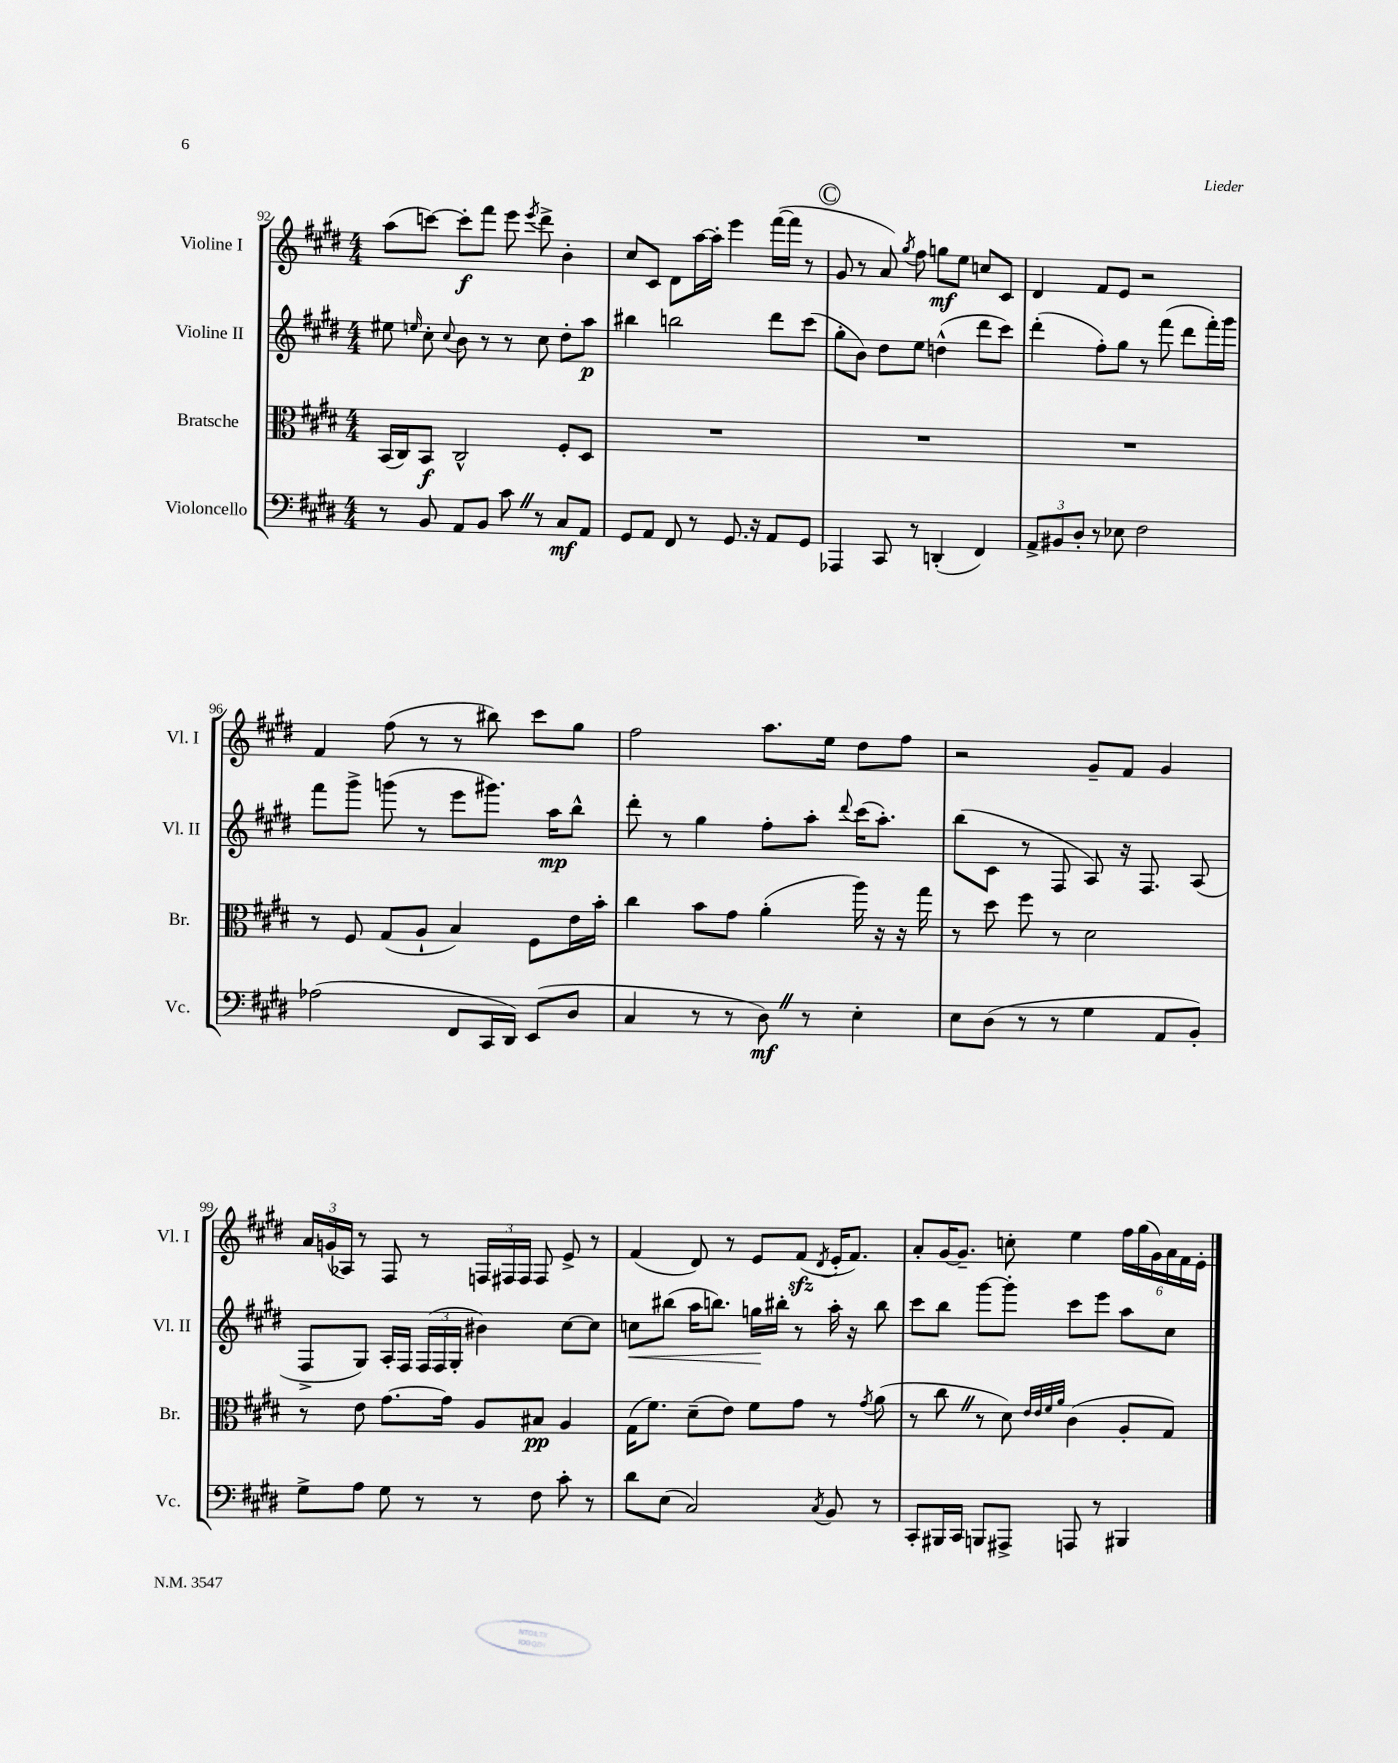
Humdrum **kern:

**kern	**kern	**kern	**kern
*staff4	*staff3	*staff2	*staff1
*clefF4	*clefC3	*clefG2	*clefG2
*k[f#c#g#d#]	*k[f#c#g#d#]	*k[f#c#g#d#]	*k[f#c#g#d#]
*M4/4	*M4/4	*M4/4	*M4/4
8r	(16BB	8ee#	(8aa
.	16C#)	.	.
.	.	16qqee	.
8BB	8BB	8cc#'	[8ccc)
.	.	8qqcc#	.
8AA	2C#^^	8b	8ccc']
8BB	.	8r	8fff#
8c#	.	8r	8eee
.	.	.	8qeee
8r	.	8cc#	8ddd#^
8C#	8F#'	8dd#'	4b'
8AA	8D#	8aa	.
=	=	=	=
8GG#	1r	4bb#	8cc#
8AA	.	.	8c#
8FF#	.	2bb	8d#
8r	.	.	[16aa
.	.	.	16aa']
8.GG#	.	.	4eee
16r	.	.	.
8AA	.	8ddd#	([16fff#
.	.	.	16fff#]
8GG#	.	(8ccc#	8r
=	=	=	=
4AAA-	1r	8gg#'	8g#
.	.	8b)	8r
8CC#	.	8dd#	8a)
.	.	.	8qgg#
8r	.	8ee	8ff#
(4DD'	.	(4dd^^	8gg
.	.	.	8ee
4FF#)	.	8ddd#	8cc
.	.	8ccc#)	8c#
=	=	=	=
12AA^	1r	(4ddd#'	4d#
12BB#	.	.	.
12D#'	.	.	.
8r	.	8ff#')	8f#
8E-	.	8gg#	8e
2F#	.	8r	2r
.	.	(8fff#	.
.	.	8ddd#	.
.	.	16fff#')	.
.	.	16ggg#	.
=	=	=	=
(2A-	8r	8fff#	4f#
.	8F#	8ggg#^	.
.	(8G#	(8ggg	(8ff#
.	8A`	8r	8r
8FF#	4B)	8eee	8r
16CC#	.	8.ggg#)	8bb#)
16DD#)	.	.	.
(8EE	8F#	.	8ccc#
.	.	16aa	.
8D#	16e	8bb^^	8gg#
.	16b'	.	.
=	=	=	=
4C#	4cc#	8ddd#'	2ff#
.	.	8r	.
8r	8b	4gg#	.
8r	8g#	.	.
8D#)	(4a'	8ff#'	8.aa
8r	.	8aa'	.
.	.	.	16ee
.	.	8qqddd#	.
4E'	16aa)	(16ccc#	8dd#
.	16r	8.aa')	.
.	16r	.	8ff#
.	16gg#	.	.
=	=	=	=
8E	8r	(8bb	2r
(8D#	8dd#	8c#	.
8r	8ff#	8r	.
8r	8r	8F#	.
4G#	2d#	8A)	8g#~
.	.	16r	8f#
.	.	8.F#	.
8AA	.	.	4g#
8BB')	.	(8A	.
=	=	=	=
8G#^	8r	8F#^	24a
.	.	.	(24g
.	.	.	24A-)
8A	8e	8G#)	8r
8G#	[8.g#	16A'	8F#
.	.	16F#	.
8r	.	(24F#	8r
.	.	24F#	.
.	16g#]	.	.
.	.	24G#'	.
8r	8A	4b#)	24F
.	.	.	24F#
.	.	.	24F#
8F#	8B#	.	8F#
8c#'	4A	[8cc#	8e^
8r	.	8cc#]	8r
=	=	=	=
8d#	(16G#	8cc	(4f#
.	8.f#)	.	.
(8E	.	(8bb#	.
2C#)	(8d#~	16aa	8d#)
.	.	8.bb)	.
.	8e)	.	8r
.	8f#	16gg	8e
.	.	16bb#'	.
.	8g#	8r	(8f#
8qC#	.	.	8qd#
8BB	8r	16aa'	16e'
.	.	16r	8.f#)
.	8qg#	.	.
8r	(8a	8bb#	.
=	=	=	=
8CC#'	8r	8ccc#	8a'
16BBB#	8cc#	8bb	[16g#
16CC#	.	.	8.g#~]
8BBB	8r	[8ggg#	.
8AAA#^	8d#)	8ggg#']	8cc'
.	32qqe	.	.
.	32qqe	.	.
.	32qqf#	.	.
.	32qqa	.	.
8AAA	(4c#	8ccc#	4ee
8r	.	8eee	.
4BBB#	8A'	8aa	24ff#
.	.	.	(24gg#
.	.	.	24g#)
.	8G#)	8cc#	24a
.	.	.	24f#
.	.	.	24e'
==	==	==	==
*-	*-	*-	*-
